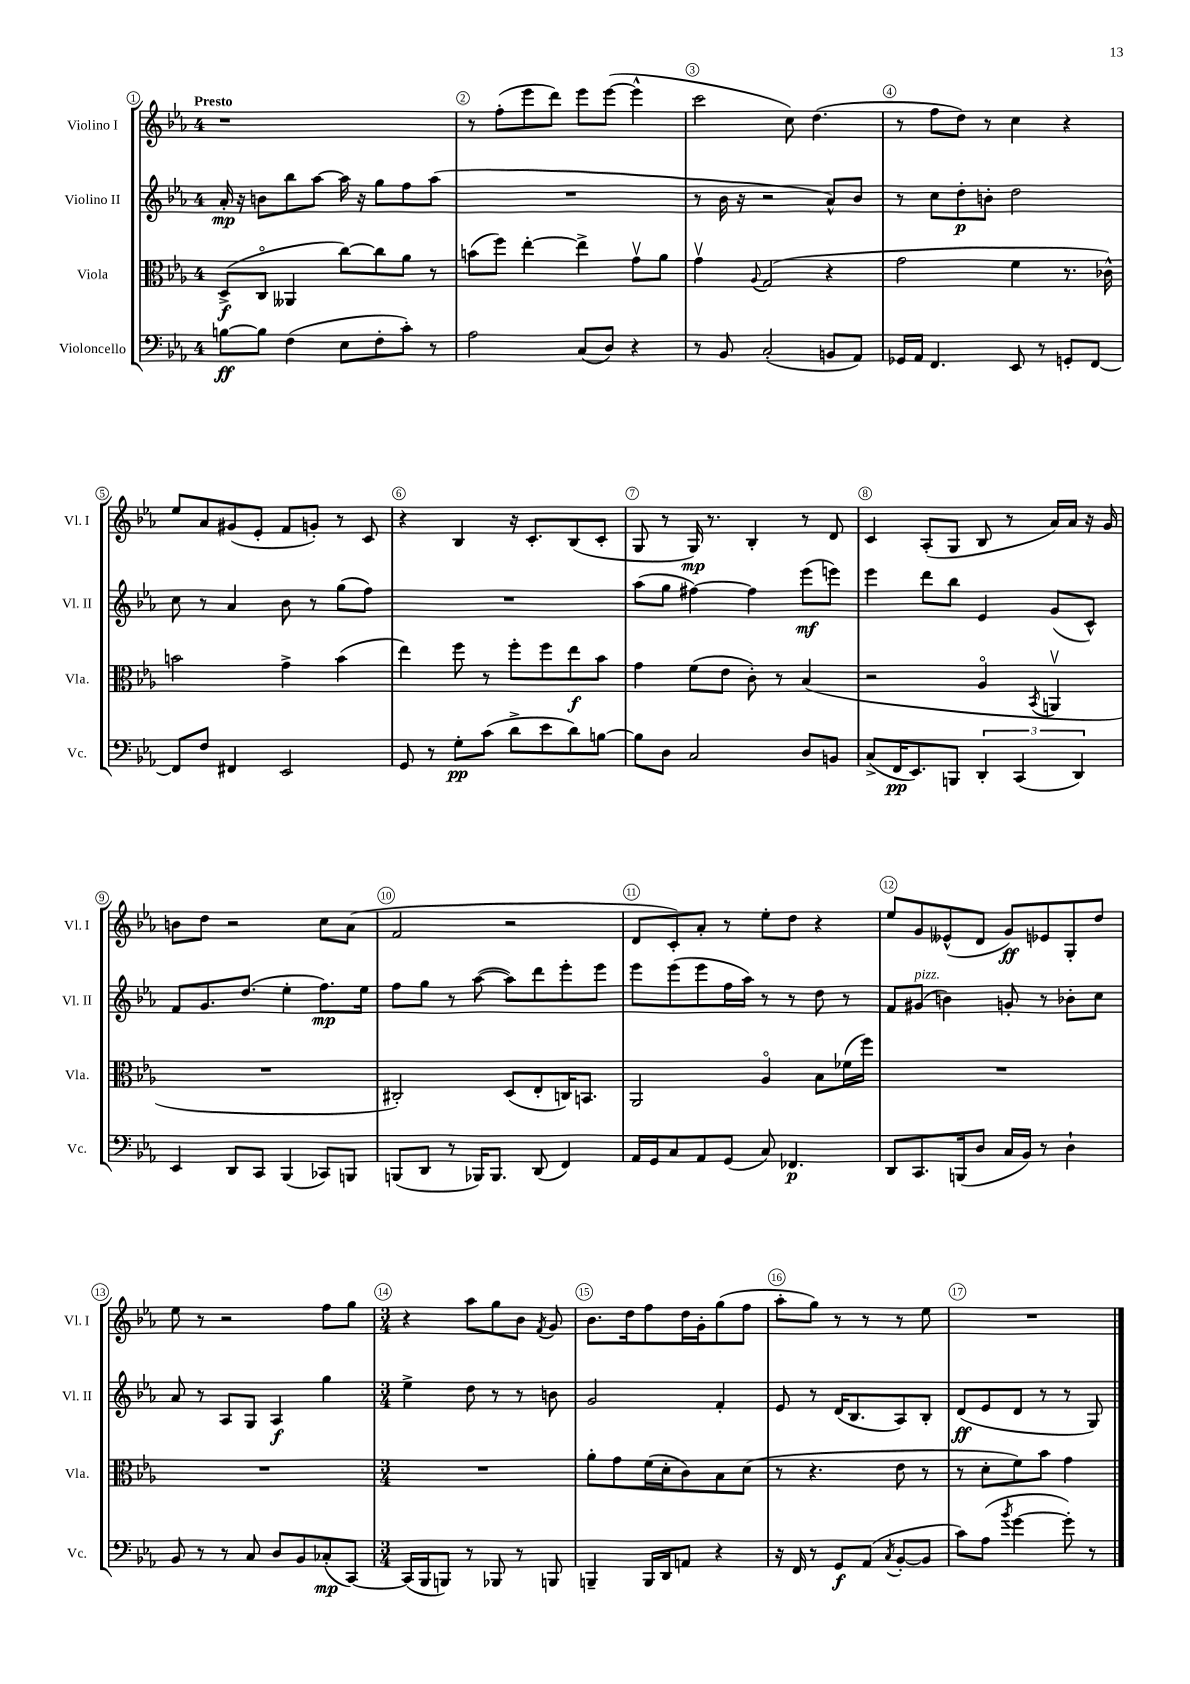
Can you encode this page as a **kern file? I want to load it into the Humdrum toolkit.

**kern	**kern	**kern	**kern
*staff4	*staff3	*staff2	*staff1
*clefF4	*clefC3	*clefG2	*clefG2
*k[b-e-a-]	*k[b-e-a-]	*k[b-e-a-]	*k[b-e-a-]
*M4/4	*M4/4	*M4/4	*M4/4
[8B	(8D^	16a-'	1r
.	.	16r	.
8B]	8Co	8b	.
(4F	4AA--	8bb-	.
.	.	[8aa-	.
8E-	[8cc)	16aa-]	.
.	.	16r	.
8F'	8cc]	8gg	.
8c')	8a-	8ff	.
8r	8r	(8aa-	.
=	=	=	=
2A-	(8b	1r	8r
.	8ff)	.	(8ff'
.	[4ee-'	.	8eee-
.	.	.	8ddd)
(8C	4ee-^]	.	8eee-
8D)	.	.	([8eee-
4r	8gv	.	4eee-^^]
.	8a-	.	.
=	=	=	=
8r	4gv	8r	2ccc
8BB-	.	16b-	.
.	.	16r	.
.	8qqA-	.	.
(2C'	(2G	2r	.
.	.	.	8cc)
.	.	.	(4.dd
8BB	4r	8a-^^)	.
8AA-)	.	8b-	.
=	=	=	=
16GG-	2g	8r	8r
16AA-	.	.	.
4.FF	.	8cc	8ff
.	.	8dd'	8dd)
.	.	8b'	8r
8EE-	4f	2dd	4cc
8r	.	.	.
8GG'	8.r	.	4r
[8FF	.	.	.
.	16c-^^)	.	.
=	=	=	=
8FF]	2b	8cc	8ee-
8F	.	8r	8a-
4FF#	.	4a-	(8g#
.	.	.	8e-'
2EE-	4g^	8b-	8f
.	.	8r	8g')
.	(4b	(8gg	8r
.	.	8ff)	8c
=	=	=	=
8GG	4ee-)	1r	4r
8r	.	.	.
8G'	8ff	.	4B-
(8c	8r	.	.
8d^	8ff'	.	16r
.	.	.	8.c'
8e-	8ff	.	.
8d)	8ee-	.	(8B-
[8B	8b-	.	8c'
=	=	=	=
8B]	4g	(8aa-	8G
8D	.	8gg	8r
2C	(8f	[4ff#)	16G)
.	.	.	8.r
.	8e-	.	.
.	8c')	4ff#]	4B-'
.	8r	.	.
8D	(4B-	(8eee-	8r
8BB	.	8eee)	8d
=	=	=	=
(8C^	2r	4eee-	4c
16FF	.	.	.
8.EE-)	.	.	.
.	.	8ddd	(8A-'
8BBB	.	8bb-	8G
6DD'	4A-o	4e-	8B-
.	.	.	8r
(6CC	.	.	.
.	8qBB-	.	.
.	4AAv	(8g	16a-)
.	.	.	16a-
6DD)	.	.	.
.	.	8c^^)	16r
.	.	.	16g
=	=	=	=
4EE-	1r	8f	8b
.	.	8.g	8dd
8DD	.	.	2r
.	.	(8.dd	.
8CC	.	.	.
(4BBB-	.	4ee-'	.
8CC-)	.	8.ff)	8cc
8BBB	.	.	(8a-
.	.	16ee-	.
=	=	=	=
(8BBB	2C#')	8ff	2f
8DD	.	8gg	.
8r	.	8r	.
16BBB-)	.	([8aa-	.
8.BBB-	.	.	.
.	(8D	8aa-])	2r
(8DD	8E-'	8ddd	.
4FF)	16C)	8eee-'	.
.	8.BB	.	.
.	.	8eee-	.
=	=	=	=
16AA-	2AA-	8eee-	8d
16GG	.	.	.
8C	.	(8eee-	8c')
8AA-	.	8eee-	8a-'
(8GG	.	16ff	8r
.	.	16aa-)	.
8C)	4A-o	8r	8ee-'
4.FF-	.	8r	8dd
.	8B-	8dd	4r
.	(16f-	8r	.
.	16ff)	.	.
=	=	=	=
8DD	1r	8f	8ee-
8.CC	.	(8g#	8g
.	.	4b)	(8e--^^
(16BBB	.	.	.
8D	.	.	8d
16C	.	8g'	8g)
16BB-)	.	.	.
8r	.	8r	8e-
4D`	.	8b-'	8G'
.	.	8cc	8dd
=	=	=	=
8BB-	1r	8a-	8ee-
8r	.	8r	8r
8r	.	8A-	2r
8C	.	8G	.
8D	.	4A-	.
8BB-	.	.	.
(8C-'	.	4gg	8ff
[8CC)	.	.	8gg
=	=	=	=
*M3/4	*M3/4	*M3/4	*M3/4
(16CC]	2.r	4ee-^	4r
16BBB-	.	.	.
8BBB)	.	.	.
8r	.	8dd	8aa-
8BBB-	.	8r	8gg
8r	.	8r	8b-
.	.	.	8qf
8BBB	.	8b	8g
=	=	=	=
4BBB~	8a-'	2g	8.b-
.	8g	.	.
.	.	.	16dd
16BBB	(16f	.	8ff
16DD	16d'	.	.
8AA	8c)	.	16dd
.	.	.	16g'
4r	8B-	4f'	(8gg
.	(8d	.	8ff
=	=	=	=
16r	8r	8e-	8aa-'
16FF	.	.	.
8r	4.r	8r	8gg)
8GG	.	(16d	8r
.	.	8.B-	.
(8AA-	.	.	8r
8qC	.	.	.
[8BB-'	8e-	8A-)	8r
8BB-]	8r	8B-'	8ee-
=	=	=	=
8c)	8r	(8d	2.r
(8A-	8d'	8e-	.
8qb-	.	.	.
[4g	8f)	8d	.
.	8b-	8r	.
8g'])	4g	8r	.
8r	.	8G)	.
==	==	==	==
*-	*-	*-	*-
